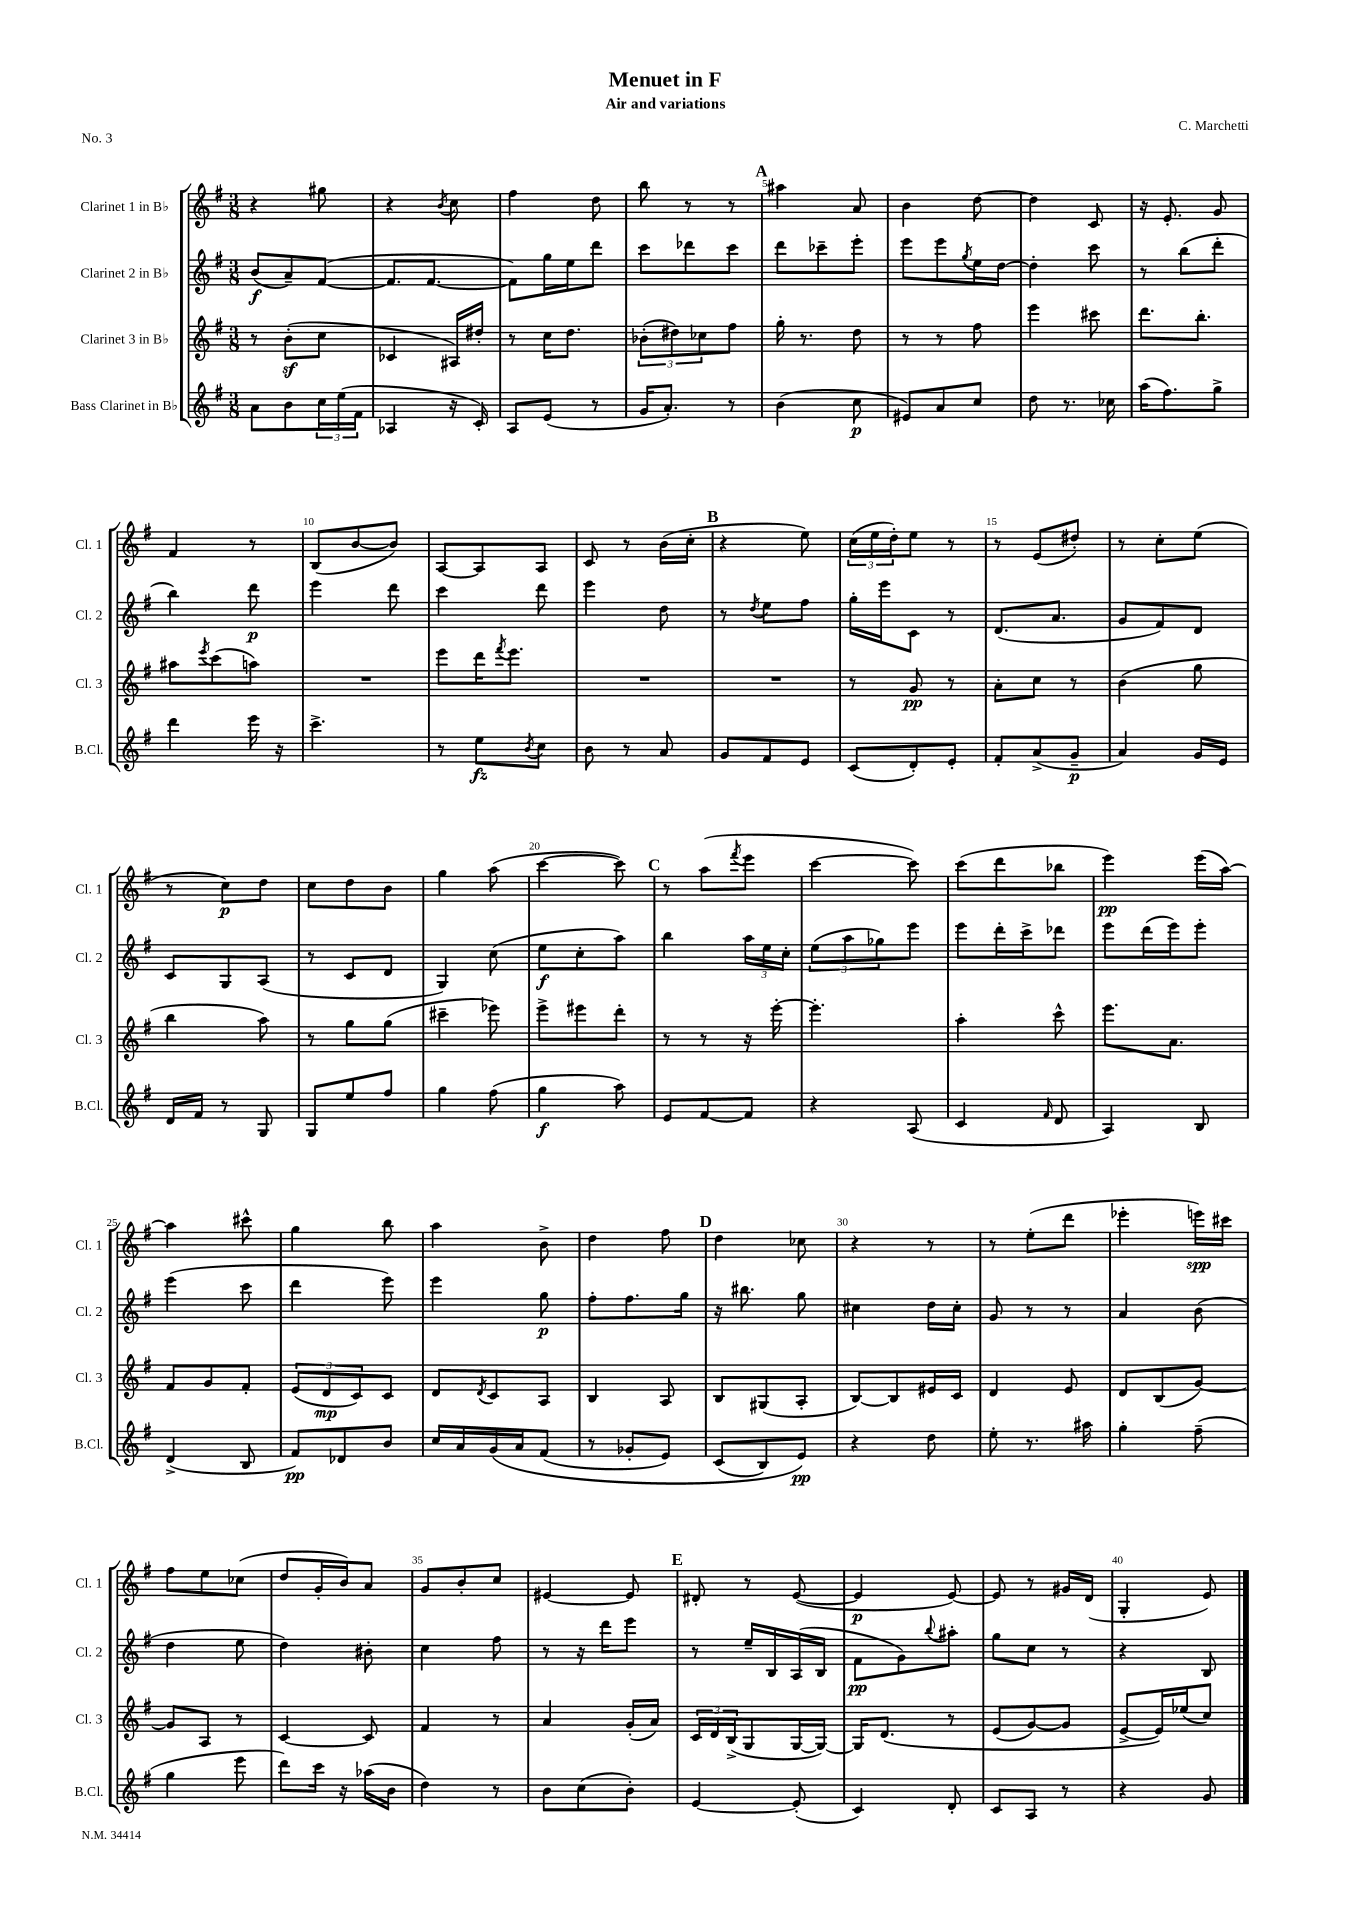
\header { title = "Menuet in F" composer = "C. Marchetti" subtitle = "Air and variations" piece = "No. 3" }
<<
\new StaffGroup <<
\new Staff = "s0" \with { instrumentName = "Clarinet 1 in Bb" shortInstrumentName = "Cl. 1" } {
    \clef treble \key g \major \numericTimeSignature \time 3/8
    r4 gis''8 |
    r4 \acciaccatura { b'8 } c''8 |
    fis''4 d''8 |
    b''8 r8 r8 |
    \mark \markup { \bold "A" } ais''4 a'8 |
    b'4 d''8~ |
    d''4 c'8 |
    r16 e'8.-. g'8 |
    fis'4 r8 |
    b8( b'8~ b'8) |
    a8~ a8 a8 |
    c'8 r8 b'16( c''16-. |
    \mark \markup { \bold "B" } r4 e''8) |
    \tuplet 3/2 { c''16( e''16 d''16-.) } e''8 r8 |
    r8 e'8( dis''8-.) |
    r8 c''8-. e''8( |
    r8 c''8\p) d''8 |
    c''8 d''8 b'8 |
    g''4 a''8( |
    c'''4~ c'''8) |
    \mark \markup { \bold "C" } r8 a''8( \acciaccatura { fis'''8 } e'''8 |
    c'''4~ c'''8) |
    c'''8( d'''8 bes''8 |
    e'''4\pp) e'''16( a''16~) |
    a''4 cis'''8-^ |
    g''4 b''8 |
    a''4 b'8-> |
    d''4 fis''8 |
    \mark \markup { \bold "D" } d''4 ces''8 |
    r4 r8 |
    r8 e''8-.( d'''8 |
    ees'''4-. e'''16\spp) cis'''16 |
    fis''8 e''8 ces''8( |
    d''8 g'16-. b'16) a'8 |
    g'8 b'8-. c''8 |
    eis'4~ eis'8 |
    \mark \markup { \bold "E" } dis'8-. r8 e'8~( |
    e'4\p e'8~) |
    e'8 r8 gis'16 d'16( |
    g4-. e'8) \bar "|." |
}
\new Staff = "s1" \with { instrumentName = "Clarinet 2 in Bb" shortInstrumentName = "Cl. 2" } {
    \clef treble \key g \major \numericTimeSignature \time 3/8
    b'8\f( a'8--) fis'8~( |
    fis'8. fis'8.~ |
    fis'8) g''16 e''16 d'''8 |
    c'''8 des'''8 c'''8 |
    \mark \markup { \bold "A" } d'''8 ces'''8-- e'''8-. |
    e'''8 e'''8 \acciaccatura { g''8 } e''16 d''16~ |
    d''4-. c'''8 |
    r8 b''8( d'''8-. |
    b''4) d'''8\p |
    e'''4 d'''8 |
    c'''4 d'''8 |
    e'''4 d''8 |
    \mark \markup { \bold "B" } r8 \acciaccatura { d''8 } e''8 fis''8 |
    g''16-. e'''16 c'8 r8 |
    d'8.( a'8. |
    g'8 fis'8) d'8 |
    c'8 g8 a8( |
    r8 c'8 d'8 |
    g4) c''8( |
    e''8\f c''8-. a''8) |
    \mark \markup { \bold "C" } b''4 \tuplet 3/2 { a''16 e''16 c''16-. } |
    \tuplet 3/2 { e''8( a''8 ges''8) } e'''8 |
    e'''8 d'''16-. c'''16-> des'''8 |
    e'''8 d'''16( e'''16) e'''8-. |
    e'''4( c'''8 |
    d'''4 e'''8) |
    e'''4 g''8\p |
    fis''8-. fis''8. g''16 |
    \mark \markup { \bold "D" } r16 bis''8. g''8 |
    cis''4 d''16 cis''16-. |
    g'8 r8 r8 |
    a'4 b'8( |
    d''4 e''8 |
    d''4) bis'8-. |
    c''4 fis''8 |
    r8 r16 d'''16 e'''8 |
    \mark \markup { \bold "E" } r8 e''16-- b16 a16( b16 |
    fis'8\pp g'8) \appoggiatura { b''8 } ais''8-. |
    g''8 c''8 r8 |
    r4 b8 \bar "|." |
}
\new Staff = "s2" \with { instrumentName = "Clarinet 3 in Bb" shortInstrumentName = "Cl. 3" } {
    \clef treble \key g \major \numericTimeSignature \time 3/8
    r8 b'8-.\sf( c''8 |
    ces'4 ais16) dis''16-. |
    r8 c''16 d''8. |
    \tuplet 3/2 { bes'8-.( dis''8) ces''8 } fis''8 |
    \mark \markup { \bold "A" } g''16-. r8. d''8 |
    r8 r8 fis''8 |
    e'''4 cis'''8 |
    d'''8. b''8.-. |
    ais''8 \acciaccatura { e'''8 } c'''8( a''8) |
    R4. |
    e'''8 d'''16 \acciaccatura { fis'''8 } e'''8. |
    R4. |
    \mark \markup { \bold "B" } R4. |
    r8 g'8\pp r8 |
    a'8-. c''8 r8 |
    b'4( g''8 |
    b''4 a''8) |
    r8 g''8 g''8( |
    cis'''4-- ees'''8) |
    e'''8-> eis'''8 d'''8-. |
    \mark \markup { \bold "C" } r8 r8 r16 e'''16~-. |
    e'''4.-. |
    a''4-. c'''8-^ |
    e'''8. a'8. |
    fis'8 g'8 fis'8-. |
    \tuplet 3/2 { e'8( d'8\mp c'8) } c'8 |
    d'8 \acciaccatura { d'8 } c'8 a8 |
    b4 a8 |
    \mark \markup { \bold "D" } b8 gis8( a8-. |
    b8~) b8 eis'16 c'16 |
    d'4 e'8 |
    d'8 b8( g'8~) |
    g'8 a8 r8 |
    c'4~ c'8 |
    fis'4 r8 |
    a'4 g'16-.( a'16) |
    \mark \markup { \bold "E" } \tuplet 3/2 { c'16 d'16 b16->( } g8 g16~ g16~) |
    g16 d'8.\( r8 |
    e'8( g'8~) g'8 |
    e'8~-> e'16\) ees''16( c''8) \bar "|." |
}
\new Staff = "s3" \with { instrumentName = "Bass Clarinet in Bb" shortInstrumentName = "B.Cl." } {
    \clef treble \key g \major \numericTimeSignature \time 3/8
    a'8 b'8 \tuplet 3/2 { c''16 e''16( fis'16 } |
    aes4 r16 c'16-.) |
    a8 e'8( r8 |
    g'16 a'8.-.) r8 |
    \mark \markup { \bold "A" } b'4( c''8\p |
    eis'8) a'8 c''8 |
    d''8 r8. ces''16 |
    a''16( fis''8.) g''8-> |
    d'''4 e'''16 r16 |
    c'''4.-> |
    r8 e''8\fz \acciaccatura { b'8 } c''8 |
    b'8 r8 a'8 |
    \mark \markup { \bold "B" } g'8 fis'8 e'8 |
    c'8( d'8-.) e'8-. |
    fis'8-. a'8->( g'8--\p |
    a'4) g'16 e'16 |
    d'16 fis'16 r8 g8 |
    g8 e''8 fis''8 |
    g''4 fis''8( |
    g''4\f a''8) |
    \mark \markup { \bold "C" } e'8 fis'8~ fis'8 |
    r4 a8( |
    c'4 \grace { fis'16 } d'8 |
    a4) b8 |
    d'4->( b8 |
    fis'8\pp) des'8 b'8 |
    c''16 a'16 g'16\( a'16 fis'8( |
    r8 ges'8-. e'8) |
    \mark \markup { \bold "D" } c'8( b8) e'8\pp\) |
    r4 d''8 |
    e''8-. r8. ais''16 |
    g''4-. fis''8--( |
    g''4 e'''8 |
    d'''8) c'''16 r16 aes''16( b'16 |
    d''4) r8 |
    b'8 c''8( b'8-.) |
    \mark \markup { \bold "E" } e'4~ e'8-.( |
    c'4) d'8-. |
    c'8 a8 r8 |
    r4 g'8 \bar "|." |
}
>>
>>
\layout { \context { \Score \override BarNumber.break-visibility = ##(#f #t #t) barNumberVisibility = #(every-nth-bar-number-visible 5) } }
